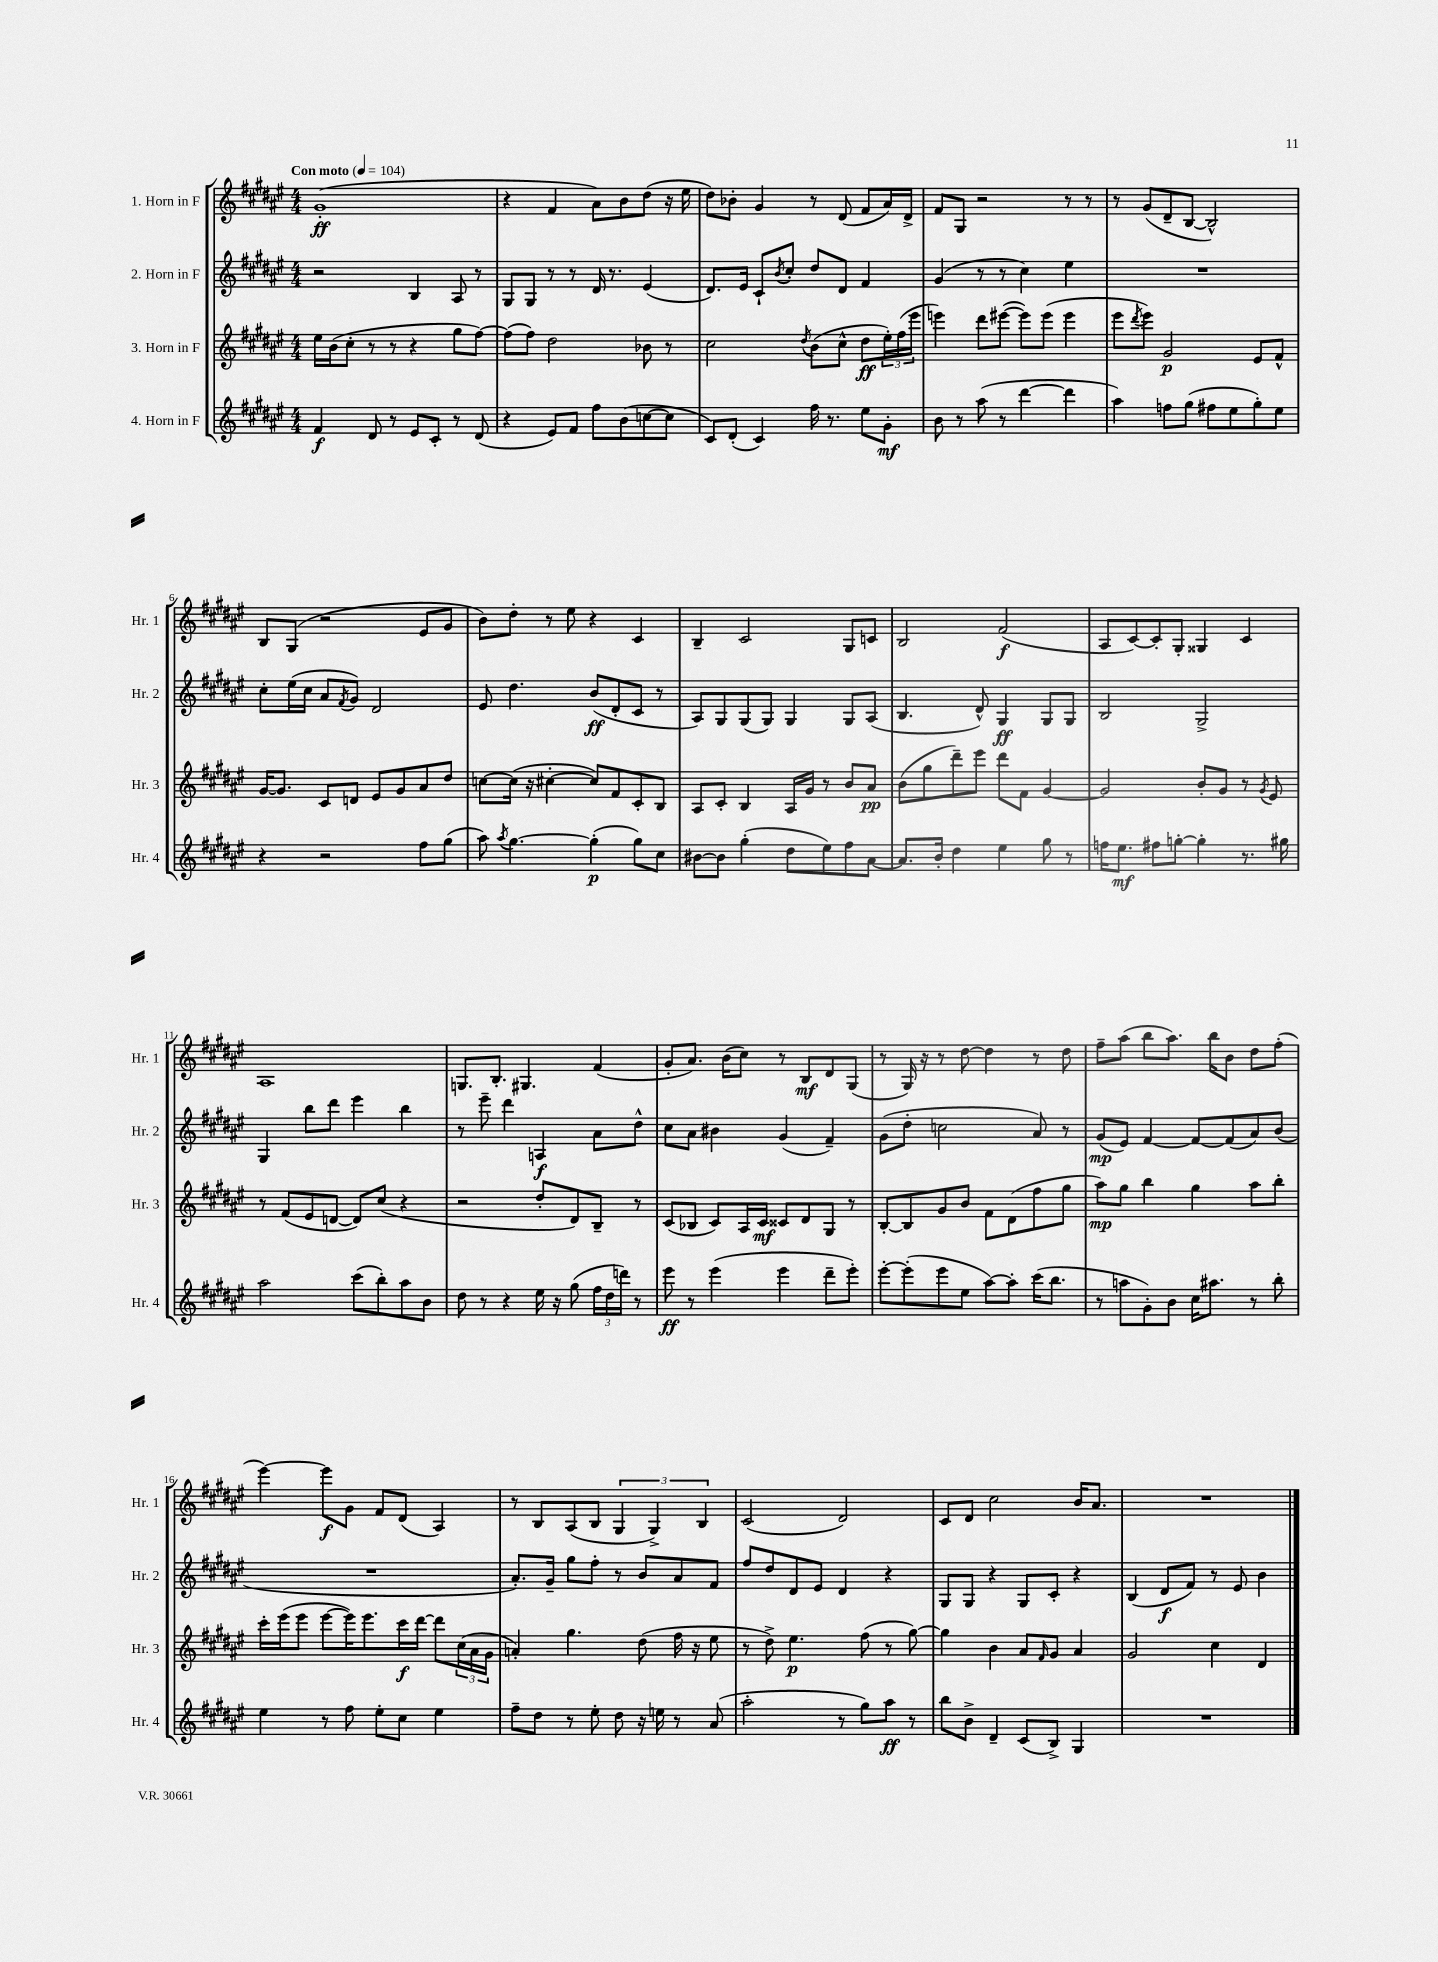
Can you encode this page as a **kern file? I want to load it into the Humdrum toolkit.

**kern	**kern	**kern	**kern
*staff4	*staff3	*staff2	*staff1
*clefG2	*clefG2	*clefG2	*clefG2
*k[f#c#g#d#a#e#]	*k[f#c#g#d#a#e#]	*k[f#c#g#d#a#e#]	*k[f#c#g#d#a#e#]
*M4/4	*M4/4	*M4/4	*M4/4
*MM104	*MM104	*MM104	*MM104
4f#	16ee#	2r	(1g#'
.	(16b	.	.
.	8cc#'	.	.
8d#	8r	.	.
8r	8r	.	.
8e#	4r	4B	.
8c#'	.	.	.
8r	8gg#	8A#	.
(8d#	[8ff#)	8r	.
=	=	=	=
4r	(8ff#]	8G#	4r
.	8ff#)	8G#	.
8e#)	2dd#	8r	4f#
8f#	.	8r	.
8ff#	.	16d#	8a#)
.	.	8.r	.
(8b	.	.	8b
[8cc	8b-	(4e#	(8dd#
8cc]	8r	.	16r
.	.	.	16ee#
=	=	=	=
8c#)	2cc#	8.d#)	8dd#)
(8d#'	.	.	8b-'
.	.	16e#	.
4c#)	.	8c#`	4g#
.	.	8qb	.
.	.	8cc#'	.
.	8qdd#	.	.
16ff#	(8b	8dd#	8r
8.r	.	.	.
.	8cc#^^	8d#	(8d#
8ee#	8dd#	4f#	8f#
8g#'	24ee#')	.	16a#)
.	(24ff#	.	.
.	.	.	16d#^
.	24eee#	.	.
=	=	=	=
8b	4eee)	(4g#	8f#
8r	.	.	8G#
(8aa#	8ddd#	8r	2r
8r	([8eee#	8r	.
[4ddd#	8eee#])	4cc#)	.
.	(8eee#	.	.
4ddd#]	4eee#	4ee#	8r
.	.	.	8r
=	=	=	=
4aa#)	8eee#	1r	8r
.	8qddd#	.	.
.	8eee#)	.	(8g#
8ff	2g#	.	8d#~
(8gg#	.	.	[8B
8ff#	.	.	2B^^])
8ee#	.	.	.
8gg#')	8e#	.	.
8ee#	8f#^^	.	.
=	=	=	=
4r	[16g#	8cc#'	8B
.	8.g#]	.	.
.	.	(16ee#	(8G#
.	.	16cc#	.
2r	8c#	8a#	2r
.	.	8qf#	.
.	8d	8g#)	.
.	8e#	2d#	.
.	8g#	.	.
8ff#	8a#	.	8e#
(8gg#	8dd#	.	8g#
=	=	=	=
8aa#)	[8cc	8e#	8b)
8qaa#	.	.	.
[4.gg#	(16cc]	4.dd#	8dd#'
.	16r	.	.
.	[4cc#'	.	8r
.	.	.	8ee#
(4gg#']	8cc#])	(8b	4r
.	8f#	8d#'	.
8gg#)	8c#'	8c#	4c#
8cc#	8B	8r	.
=	=	=	=
[8b#	8A#	8A#)	4B~
8b#]	8c#'	8G#	.
(4gg#'	4B	(8G#	2c#
.	.	8G#)	.
8dd#	16A#	4G#	.
.	16g#	.	.
8ee#)	8r	.	.
8ff#	8b	8G#	8G#
[8a#	8a#	(8A#	8c
=	=	=	=
8.a#]	(8b	4.B	2B
.	8gg#	.	.
16b'	.	.	.
4dd#	8ddd#~)	.	.
.	8eee#	8d#^^)	.
4ee#	8ddd#	4G#	(2f#
.	8f#	.	.
8gg#	[4g#	8G#	.
8r	.	8G#	.
=	=	=	=
16ff	2g#]	2B	8A#
8.ee#	.	.	.
.	.	.	[8c#)
8ff#	.	.	8c#']
[8gg'	.	.	8G#'
4gg']	8b'	2G#^	4G##
.	8g#	.	.
8.r	8r	.	4c#
.	8qg#	.	.
.	8e#	.	.
16gg#	.	.	.
=	=	=	=
2aa#	8r	4G#	1A#
.	(8f#	.	.
.	8e#	8bb	.
.	[8d	8ddd#	.
(8ccc#	8d])	4eee#	.
8bb')	(8cc#	.	.
8aa#	4r	4bb	.
8b	.	.	.
=	=	=	=
8dd#	2r	8r	8.G
8r	.	8eee#~	.
.	.	.	8.B'
4r	.	4ddd#	.
.	.	.	4.G#
16ee#	8dd#'	4A	.
16r	.	.	.
(8gg#	8d#)	.	.
24ff#	8B~	8a#	(4f#
24dd#	.	.	.
24ddd)	.	.	.
8r	8r	8dd#^^	.
=	=	=	=
8eee#	(8c#	8cc#	8g#'
8r	8B-	8a#	8.a#)
(4eee#	8c#)	4b#	.
.	.	.	(16b
.	16A#	.	8cc#)
.	16c#	.	.
4eee#	8c##	(4g#	8r
.	8d#	.	8B
8ddd#~	8G#	4f#~)	8d#
8eee#')	8r	.	(8G#
=	=	=	=
[8eee#'	[8B'	(8g#	8r
(8eee#']	8B]	8dd#'	16G#)
.	.	.	16r
8eee#	8g#	2cc	8r
8ee#	8b	.	[8dd#
[8aa#)	8f#	.	4dd#]
8aa#']	(8d#	.	.
(16ccc#	8ff#	8a#)	8r
8.bb	.	.	.
.	8gg#	8r	8dd#
=	=	=	=
8r	8aa#)	(8g#	8ff#~
8aa	8gg#	8e#)	(8aa#
8g#')	4bb	[4f#	8bb
8b	.	.	8.aa#)
16cc#	4gg#	8f#_	.
8.aa#	.	.	16bb
.	.	(8f#]	8b
8r	8aa#	8a#)	8dd#
8bb'	8bb'	(8b	(8ff#'
=	=	=	=
4ee#	16ccc#'	1r	[4eee#)
.	(16eee#	.	.
.	8eee#	.	.
8r	[8eee#	.	8eee#]
8ff#	16eee#])	.	8g#
.	8.eee#	.	.
8ee#'	.	.	8f#
8cc#	16ccc#	.	(8d#
.	[16ddd#	.	.
4ee#	8ddd#]	.	4A#)
.	(24cc#	.	.
.	24a#	.	.
.	24g#	.	.
=	=	=	=
8ff#~	4a')	8.a#')	8r
8dd#	.	.	8B
.	.	16g#~	.
8r	4.gg#	8gg#	(8A#
8ee#'	.	8ff#'	8B
8dd#	.	8r	6G#
16r	(8dd#	8b	.
.	.	.	6G#^)
16ee	.	.	.
8r	16ff#	8a#	.
.	16r	.	.
.	.	.	6B
(8a#	8ee#	8f#	.
=	=	=	=
2aa#'	8r	8ff#	(2c#
.	8dd#^)	8dd#	.
.	4.ee#	8d#	.
.	.	8e#	.
8r	.	4d#	2d#)
8gg#)	(8ff#	.	.
8aa#	8r	4r	.
8r	[8gg#)	.	.
=	=	=	=
8bb	4gg#]	8G#	8c#
8b^	.	8G#	8d#
4d#~	4b	4r	2cc#
(8c#	8a#	8G#	.
.	16qqf#	.	.
8B^)	8g#	8c#'	.
4G#	4a#	4r	16b
.	.	.	8.a#
=	=	=	=
1r	2g#	(4B	1r
.	.	8d#	.
.	.	8f#)	.
.	4cc#	8r	.
.	.	8e#	.
.	4d#	4b	.
==	==	==	==
*-	*-	*-	*-
